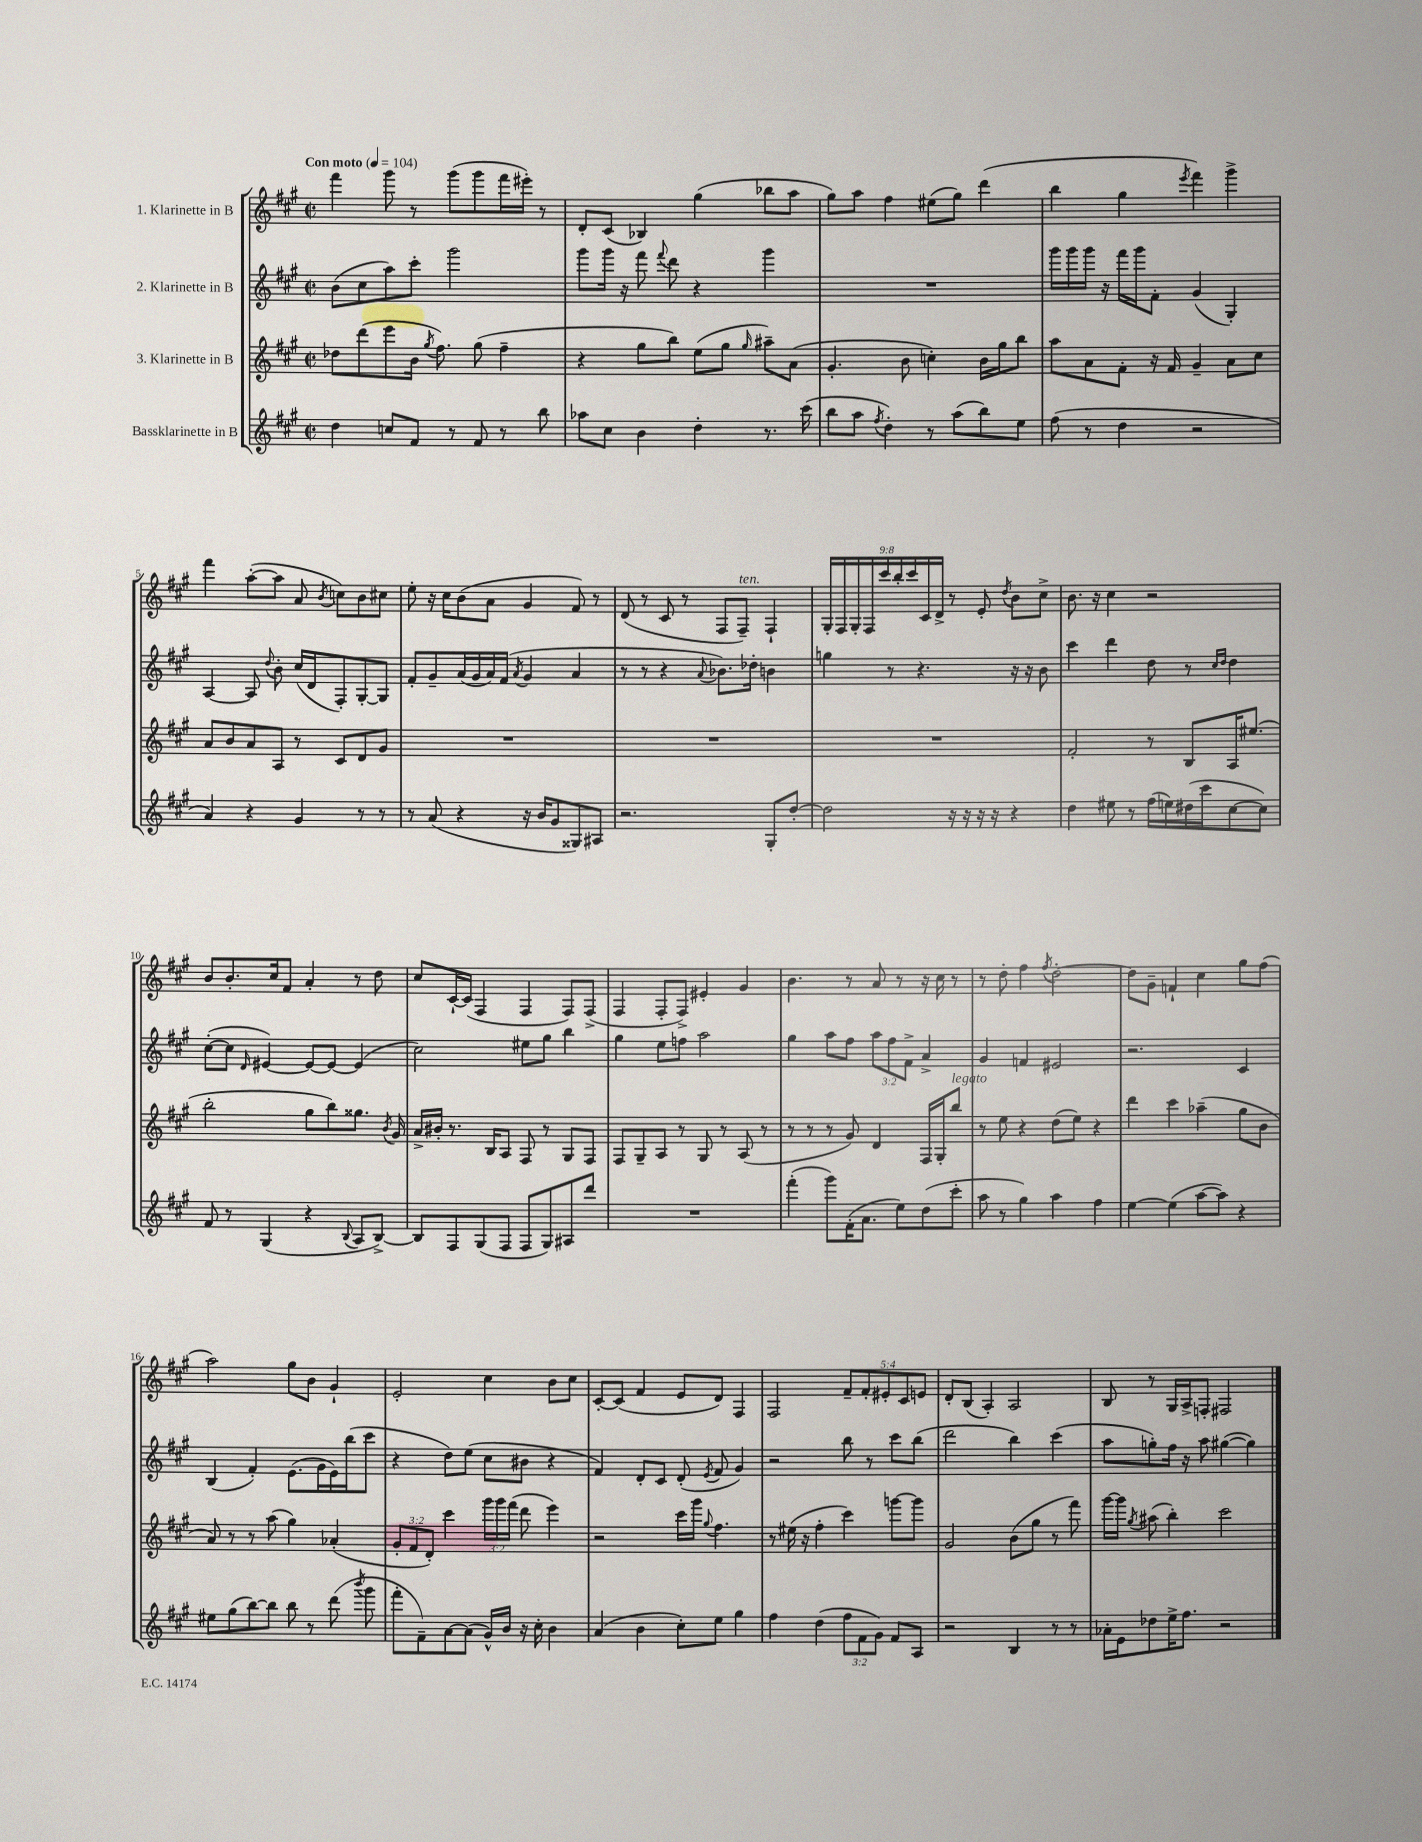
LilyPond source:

<<
\new StaffGroup <<
\new Staff = "s0" \with { instrumentName = "1. Klarinette in B" } {
    \clef treble \key a \major \defaultTimeSignature \time 2/2 \override Staff.TupletNumber.text = #tuplet-number::calc-fraction-text \tempo "Con moto" 4 = 104
    \autoBeamOff fis'''4 gis'''8 r8 gis'''8[( gis'''8 fis'''16 eis'''16]-.) r8 |
    d'8[-. cis'8]( bes4) gis''4( bes''8[ a''8] |
    gis''8[) a''8] fis''4 eis''8[( gis''8]) d'''4( |
    b''4 gis''4 \acciaccatura { e'''8 } fis'''4) gis'''4-> |
    fis'''4 a''8[~-.( a''8] a'8 \acciaccatura { b'8 } c''8[) b'8 cis''8] |
    e''8-. r16 cis''16[ b'8( a'8] gis'4 fis'8) r8 |
    d'8( r8 cis'8 r8 fis8[ fis8]--^\markup { \italic "ten." }) fis4-! |
    \tuplet 9/8 { gis16[-. fis16 gis16-. fis16 cis'''16 b''16-. cis'''16 cis'16 d'16]-> } r8 e'8-. \acciaccatura { d''8 } b'8[ cis''8]-> |
    b'8. r16 cis''4 r2 |
    b'8[ b'8.-. cis''16 fis'8] a'4-. r8 d''8 |
    cis''8[ cis'16~-! cis'16]( fis4 fis4 fis8[) fis8]->( |
    fis4 fis8[-. fis8]->) eis'4-. gis'4 |
    b'4. r8 a'8 r8 r16 cis''16 r8 |
    r8 d''8-. fis''4 \acciaccatura { fis''8 } d''2~-. |
    d''8[ gis'8]-- f'4-! cis''4 gis''8[ fis''8]( |
    a''2) gis''8[ b'8] gis'4-! |
    e'2-. cis''4 b'8[ cis''8] |
    cis'8[~-. cis'8]( fis'4 e'8[ d'8]) fis4 |
    fis2 \tuplet 5/4 { fis'8[-- fis'8-. eis'8-. cis'8 e'8] } |
    d'8[-. b8]( a4-.) a2 |
    b8 r8 gis16[ a16-> f8]-. fis2 \bar "|." |
}
\new Staff = "s1" \with { instrumentName = "2. Klarinette in B" } {
    \clef treble \key a \major \defaultTimeSignature \time 2/2 \override Staff.TupletNumber.text = #tuplet-number::calc-fraction-text
    \autoBeamOff b'8[( cis''8 a''8) cis'''8]-. gis'''2 |
    gis'''8[ gis'''16] r16 fis'''8 \appoggiatura { fis'''8 } d'''8 r4 gis'''4 |
    R1 |
    gis'''16[ gis'''16 gis'''16] r16 fis'''16[ gis'''16 fis'8]-. gis'4( gis4-.) |
    a4~ a8 \appoggiatura { d''8 } b'8-. cis''16[( d'16 fis8-.) gis8~-. gis8] |
    fis'8[-. gis'8-- a'16( gis'16 a'16) fis'16]( \acciaccatura { a'8 } gis'4 a'4 |
    r8 r8 r4 \appoggiatura { a'8 } bes'8.[) des''16]-. b'4 |
    g''4 r8 r4. r16 r16 b'8 |
    cis'''4 d'''4 d''8 r8 \grace { cis''16[ d''16] } d''4 |
    cis''8[~-.( cis''8] \grace { d'16 } eis'4~) eis'8[~ eis'8]~ eis'4( |
    cis''2) eis''8[ gis''8] b''4 |
    gis''4 e''8[ f''8] a''2 |
    gis''4 a''8[ fis''8] \tuplet 3/2 { a''8[ fis''8 fis'8]-> } a'4-> |
    gis'4 f'4 eis'2 |
    r2. cis'4 |
    b4( fis'4-.) e'8.[( gis'16 e'16) b''16( cis'''8] |
    r4 d''8[) e''8]( cis''8[ bis'8] r4 |
    fis'4) d'8[-. cis'8] d'8-.( \acciaccatura { e'8 } fis'8 gis'4) |
    r2 b''8 r8 cis'''8[ b''8]( |
    d'''2 b''4) cis'''4( |
    a''8[ g''8-.) fis''16] r16 a''8 gis''4~( gis''4) \bar "|." |
}
\new Staff = "s2" \with { instrumentName = "3. Klarinette in B" } {
    \clef treble \key a \major \defaultTimeSignature \time 2/2 \override Staff.TupletNumber.text = #tuplet-number::calc-fraction-text
    \autoBeamOff des''8[ d'''8( e'''8 b'16] \acciaccatura { gis''8 } fis''8.) gis''8( fis''4-- |
    r4 gis''8[ b''8]) e''8[( gis''8] \grace { gis''16 } ais''8[--) a'8]( |
    gis'4.-. b'8 c''4-.) b'16[ gis''16 b''8] |
    a''8[ a'8 fis'8]-. r16 fis'16 gis'4-- a'8[ cis''8] |
    a'8[ b'8 a'8 a8] r8 cis'8[ d'8 gis'8] |
    R1 |
    R1 |
    R1 |
    fis'2-. r8 b8[ a16 eis''8.]( |
    b''2-. gis''8[ b''8) gisis''8.] \acciaccatura { b'8 } gis'16 |
    a'16[-> bis'16]-. r8. b16[ a8] fis8 r8 gis8[ fis8] |
    fis8[ gis8-- a8] r8 gis8 r8 a8( r8 |
    r8 r8 r8 gis'8) d'4 fis16[ gis16-. b''8]^\markup { \italic "legato" } |
    r8 e''8 r4 d''8[( e''8]) r4 |
    d'''4 cis'''4 aes''4--( gis''8[ b'8] |
    a'8) r8 r8 a''8( gis''4) aes'4-.( |
    \tuplet 3/2 { gis'8[-. fis'8 d'8]-.) } cis'''4 \tuplet 3/2 { gis'''16[ gis'''16 fis'''16]( } d'''8 e'''4) |
    r2 cis'''16[ gis'''16] \appoggiatura { gis''8 } fis''4. |
    r8 eis''16( r16 fis''4-. cis'''4) g'''8[~ g'''8] |
    gis'2 b'8[( gis''8] r8 fis'''8) |
    gis'''16[~ gis'''16] \acciaccatura { gis''8 } ais''8( b''4-.) cis'''2 \bar "|." |
}
\new Staff = "s3" \with { instrumentName = "Bassklarinette in B" } {
    \clef treble \key a \major \defaultTimeSignature \time 2/2 \override Staff.TupletNumber.text = #tuplet-number::calc-fraction-text
    \autoBeamOff d''4 c''8[ fis'8] r8 fis'8 r8 b''8 |
    aes''8[ cis''8] b'4 d''4-. r8. cis'''16( |
    b''8[ a''8] \acciaccatura { fis''8 } d''4-.) r8 a''8[( b''8) e''8] |
    fis''8( r8 d''4 r2 |
    a'4) r4 gis'4 r8 r8 |
    r8 a'8( r4 r16 b'16[ gis'8 gisis8) ais8] |
    r2. gis8[-. d''8]~-. |
    d''2 r16 r16 r16 r16 r4 |
    d''4 eis''8 r8 fis''16[( e''16) dis''16( cis'''16 cis''8~ cis''8]) |
    fis'8 r8 gis4( r4 \appoggiatura { b8 } a8[ b8]~->) |
    b8[ fis8 gis8( fis8] fis8[ gis8) ais8 d'''8] |
    R1 |
    fis'''4-.( gis'''8[) fis'16-.( a'8.] e''8[) d''8( cis'''8]-. |
    a''8 r8 gis''4) a''4 fis''4 |
    e''4~ e''4( a''8[~ a''8]) r4 |
    eis''8[ gis''8( b''8~) b''8] b''8 r8 d'''8( \acciaccatura { b'''8 } gis'''8 |
    fis'''8[-. fis'8--) a'8~ a'8]( gis'16[-^) b'16] r16 cis''16-. b'4 |
    a'4( b'4 cis''8[-.) e''8] gis''4 |
    fis''4 d''4( \tuplet 3/2 { fis''8[ fis'8 gis'8]) } fis'8[ a8] |
    r2 b4 r8 r8 |
    aes'16[-. e'16 des''8 e''16-> fis''8.] r2 \bar "|." |
}
>>
>>
